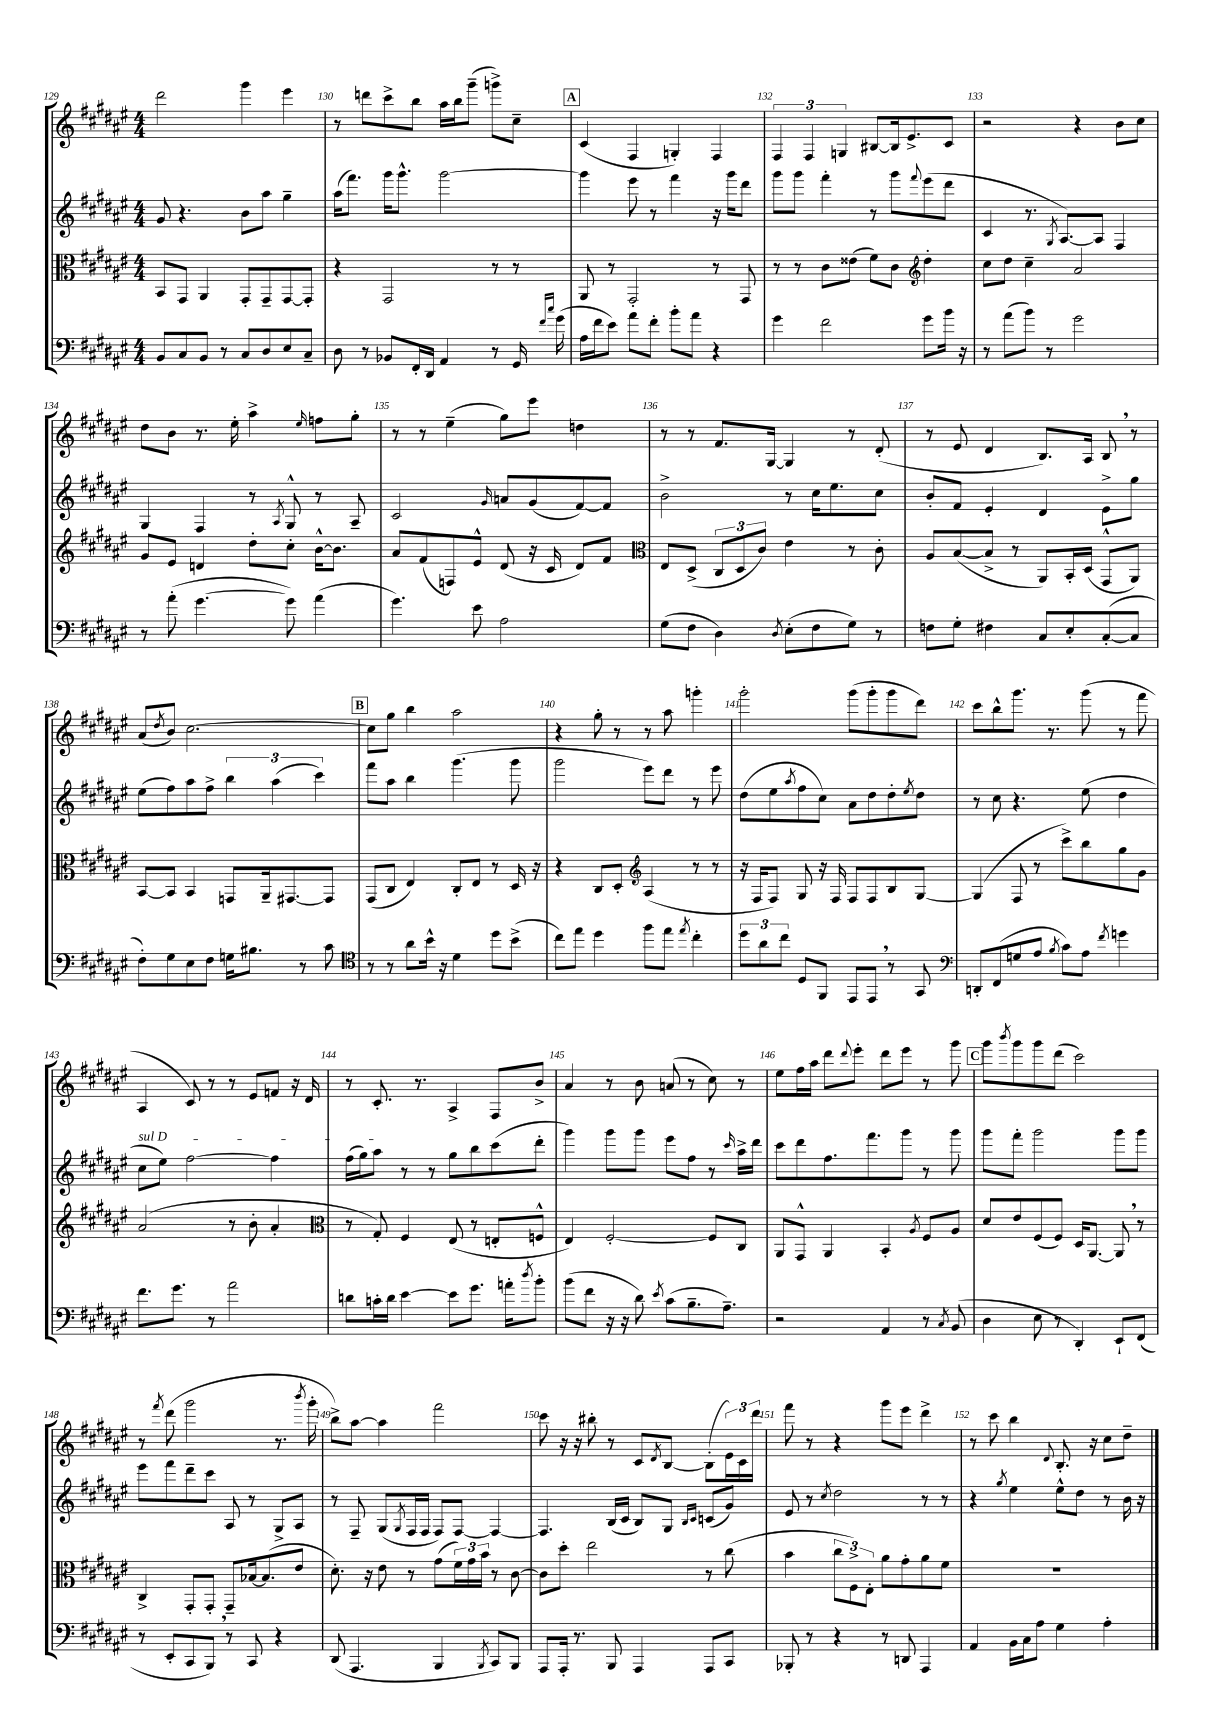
<<
\new StaffGroup <<
\new Staff = "s0" {
    \clef treble \key fis \major \numericTimeSignature \time 4/4
    dis'''2 gis'''4 eis'''4 |
    r8 d'''8 cis'''8-> b''8 ais''16 b''16 gis'''8--( g'''8->) cis''8-- |
    \mark \markup { \box "A" } cis'4( fis4 g4-.) fis4 |
    \tuplet 3/2 { fis4 fis4 g4 } bis8~ bis16 eis'8.-> cis'8 |
    r2 r4 b'8 cis''8 |
    dis''8 b'8 r8. eis''16-. ais''4-> \grace { eis''16 } f''8 gis''8-. |
    r8 r8 eis''4--( gis''8) eis'''8 d''4 |
    r8 r8 fis'8. gis16~ gis4 r8 dis'8-.( |
    r8 eis'8 dis'4 b8.) ais16 b8 \breathe r8 |
    ais'8( \acciaccatura { dis''8 } b'8) cis''2.~ |
    \mark \markup { \box "B" } cis''8 gis''8 b''4 ais''2 |
    r4 gis''8-. r8 r8 ais''8 g'''4-. |
    gis'''2-. gis'''8( gis'''8-. gis'''8 dis'''8) |
    cis'''8 b''8-^ gis'''8. r8. gis'''8( r8 fis'''8 |
    ais4 cis'8) r8 r8 eis'8 f'8 r16 dis'16 |
    r8 cis'8.-. r8. ais4-> fis8 b'8-> |
    ais'4 r8 b'8 a'8( r8 cis''8) r8 |
    eis''8 fis''16 ais''16 dis'''8 \appoggiatura { dis'''8 } eis'''8-. dis'''8 eis'''8 r8 gis'''8 |
    \mark \markup { \box "C" } gis'''8 \acciaccatura { b'''8 } gis'''8 gis'''8 dis'''8( cis'''2) |
    r8 \acciaccatura { fis'''8 } dis'''8( gis'''2 r8. \acciaccatura { b'''8 } gis'''16-. |
    b''8->) ais''8~ ais''4 fis'''2 |
    cis'''8 r16 r16 bis''8-. r8 cis'8 \acciaccatura { dis'8 } b8~ b8-.( \tuplet 3/2 { eis'16) cis'16 dis'''16 } |
    fis'''8 r8 r4 gis'''8 eis'''8 dis'''4-> |
    r8 cis'''8 b''4 \appoggiatura { dis'8 } b8.-. r16 cis''8 dis''8-- \bar "|." |
}
\new Staff = "s1" {
    \clef treble \key fis \major \numericTimeSignature \time 4/4
    gis'8 r4. b'8 ais''8 gis''4-- |
    ais''16( fis'''8.) gis'''16 gis'''8.-^ gis'''2~ |
    \mark \markup { \box "A" } gis'''4 eis'''8 r8 fis'''4 r16 gis'''16 dis'''8 |
    gis'''8 gis'''8 fis'''4-. r8 gis'''8 \appoggiatura { fis'''8 } eis'''8( dis'''8 |
    cis'4 r8. \acciaccatura { gis8 } ais8.~) ais8 fis4 |
    gis4 fis4 r8 \acciaccatura { ais8 } gis8-^ r8 ais8-- |
    cis'2 \grace { gis'16 } a'8 gis'8( fis'8~) fis'8 |
    b'2-> r8 cis''16 eis''8. cis''8 |
    b'8-. fis'8 eis'4-. dis'4 eis'8-> gis''8 |
    eis''8( fis''8) ais''8 fis''8-> \tuplet 3/2 { b''4 ais''4( cis'''4) } |
    \mark \markup { \box "B" } fis'''8 ais''8 b''4 gis'''4.( gis'''8 |
    gis'''2 eis'''8) dis'''8 r8 eis'''8 |
    dis''8( eis''8 \acciaccatura { ais''8 } fis''8 cis''8) ais'8 dis''8 dis''8-. \acciaccatura { eis''8 } dis''8 |
    r8 cis''8 r4. eis''8( dis''4 |
    \once \override TextSpanner.bound-details.left.text = \markup { \italic "sul D" } cis''8\startTextSpan eis''8) fis''2~ fis''4 |
    fis''16( gis''16) ais''8\stopTextSpan r8 r8 gis''8 b''8 cis'''8( dis'''8-. |
    gis'''4) gis'''8 gis'''8 eis'''8 fis''8 r8 \grace { cis'''16 } ais''16-> dis'''16 |
    cis'''8 dis'''8 fis''8. fis'''8. gis'''8 r8 gis'''8 |
    \mark \markup { \box "C" } gis'''8 fis'''8-. gis'''2 gis'''8 gis'''8 |
    eis'''8 fis'''8 dis'''8-- cis'''8 ais8 r8 gis8-> ais8 |
    r8 fis8-- gis8( \acciaccatura { gis8 } fis16 fis16 fis8) fis8~ fis4~ |
    fis4. b16( cis'16 b8) gis8 \grace { b16 cis'16 } c'8( gis'8) |
    eis'8 r8 \acciaccatura { cis''8 } dis''2 r8 r8 |
    r4 \acciaccatura { gis''8 } eis''4 eis''8-^ dis''8 r8 b'16 r16 \bar "|." |
}
\new Staff = "s2" {
    \clef alto \key fis \major \numericTimeSignature \time 4/4
    b,8 gis,8 ais,4 gis,8-. gis,8-- gis,8~ gis,8-. |
    r4 gis,2 r8 r8 |
    \mark \markup { \box "A" } ais,8 r8 gis,2-. r8 gis,8 |
    r8 r8 cis'8 eisis'8( fis'8) cis'8 \clef treble dis''4-. |
    cis''8 dis''8 cis''4-- ais'2 |
    gis'8 eis'8 d'4 dis''8-. cis''8-. b'16~-^ b'8. |
    ais'8 fis'8( f8) eis'8-^ dis'8( r16 cis'16 dis'8) fis'8 |
    \clef alto eis8 dis8->( \tuplet 3/2 { cis8 dis8 cis'8) } eis'4 r8 cis'8-. |
    ais8 b8~( b8-> r8 ais,8) b,16-. dis16( gis,8-^ ais,8) |
    b,8~ b,8 b,4 g,8 ais,16-- gis,8.~ gis,8 |
    \mark \markup { \box "B" } gis,8( cis8 eis4) cis8-. eis8 r8 dis16 r16 |
    r4 cis8 dis8-. \clef treble ais4( r8 r8 |
    r16 fis16 fis8) gis8 r16 fis16 fis8 fis8 b8 gis8~ |
    gis4( fis8 r8 cis'''8->) b''8 gis''8 gis'8 |
    ais'2( r8 b'8-. ais'4-. |
    \clef alto r8 gis8-.) fis4 eis8( r8 e8-. f8-^ |
    eis4) fis2~-. fis8 cis8 |
    ais,8 gis,8-^ ais,4 b,4-. \acciaccatura { ais8 } fis8 ais8 |
    \mark \markup { \box "C" } dis'8 eis'8 fis8( fis8) dis16 ais,8.~ ais,8 \breathe r8 |
    cis4-> gis,8-. gis,8-. gis,8-- bes16~ bes8.( eis'8 |
    dis'8.-.) r16 eis'8 r8 gis'8( \tuplet 3/2 { fis'16) gis'16 b'16 } r8 cis'8~ |
    cis'8 dis''8-. eis''2 r8 cis''8( |
    b'4 \tuplet 3/2 { cis''8 fis8->) eis8-. } ais'8 gis'8-. ais'8 fis'8 |
    R1 \bar "|." |
}
\new Staff = "s3" {
    \clef bass \key fis \major \numericTimeSignature \time 4/4
    b,8 cis8 b,8 r8 cis8 dis8 eis8 cis8-- |
    dis8 r8 bes,8 fis,16-. dis,16 ais,4 r8 gis,16 \grace { fis'16 cis''16 } gis'16( |
    \mark \markup { \box "A" } ais16 fis'16 eis'8) ais'8 fis'8-. b'8-. ais'8 r4 |
    gis'4 fis'2 gis'8 b'16 r16 |
    r8 ais'8( b'8) r8 gis'2 |
    r8 ais'8-.( gis'4.~ gis'8) ais'4( |
    gis'4.) eis'8 ais2 |
    gis8( fis8 dis4) \acciaccatura { dis8 } eis8-.( fis8 gis8) r8 |
    f8 gis8-. fis4 cis8 eis8-. cis8~-.( cis8 |
    fis8-.) gis8 eis8 fis8 g16 bis8. r8 cis'8 |
    \mark \markup { \box "B" } \clef tenor r8 r8 ais'8 b'16-^ r16 dis'4 dis''8 b'8->( |
    cis''8) eis''8 dis''4 fis''8 eis''8 \acciaccatura { eis''8 } cis''4-. |
    \tuplet 3/2 { dis''8 ais'8 cis''8 } dis8 fis,8 eis,8 eis,8 \breathe r8 gis,8 |
    \clef bass d,8-. fis,8( g8 ais8 \acciaccatura { b8 } cis'8) ais8 \acciaccatura { fis'8 } g'4 |
    fis'8. gis'8. r8 ais'2 |
    d'8 c'16-. d'16 eis'4~ eis'8 gis'8. a'16-. \acciaccatura { dis''8 } b'8-. |
    b'8( fis'8 r16 r16 dis'8) \acciaccatura { eis'8 } cis'8( b8.-- ais8.--) |
    r2 ais,4 r8 \acciaccatura { cis8 } b,8( |
    \mark \markup { \box "C" } dis4 eis8 r8 dis,4-.) eis,8-! fis,8( |
    r8 eis,8-. cis,8 b,,8) \breathe r8 cis,8 r4 |
    dis,8( ais,,4. b,,4 \acciaccatura { b,,8 } cis,8) b,,8 |
    ais,,8 ais,,16-. r8. b,,8 ais,,4 ais,,8 cis,8 |
    bes,,8-. r8 r4 r8 d,8 ais,,4 |
    ais,4 b,16 cis16 ais8 gis4 ais4-. \bar "|." |
}
>>
>>
\layout { \context { \Score currentBarNumber = #129 \override BarNumber.break-visibility = ##(#f #t #t) barNumberVisibility = #all-bar-numbers-visible } }
